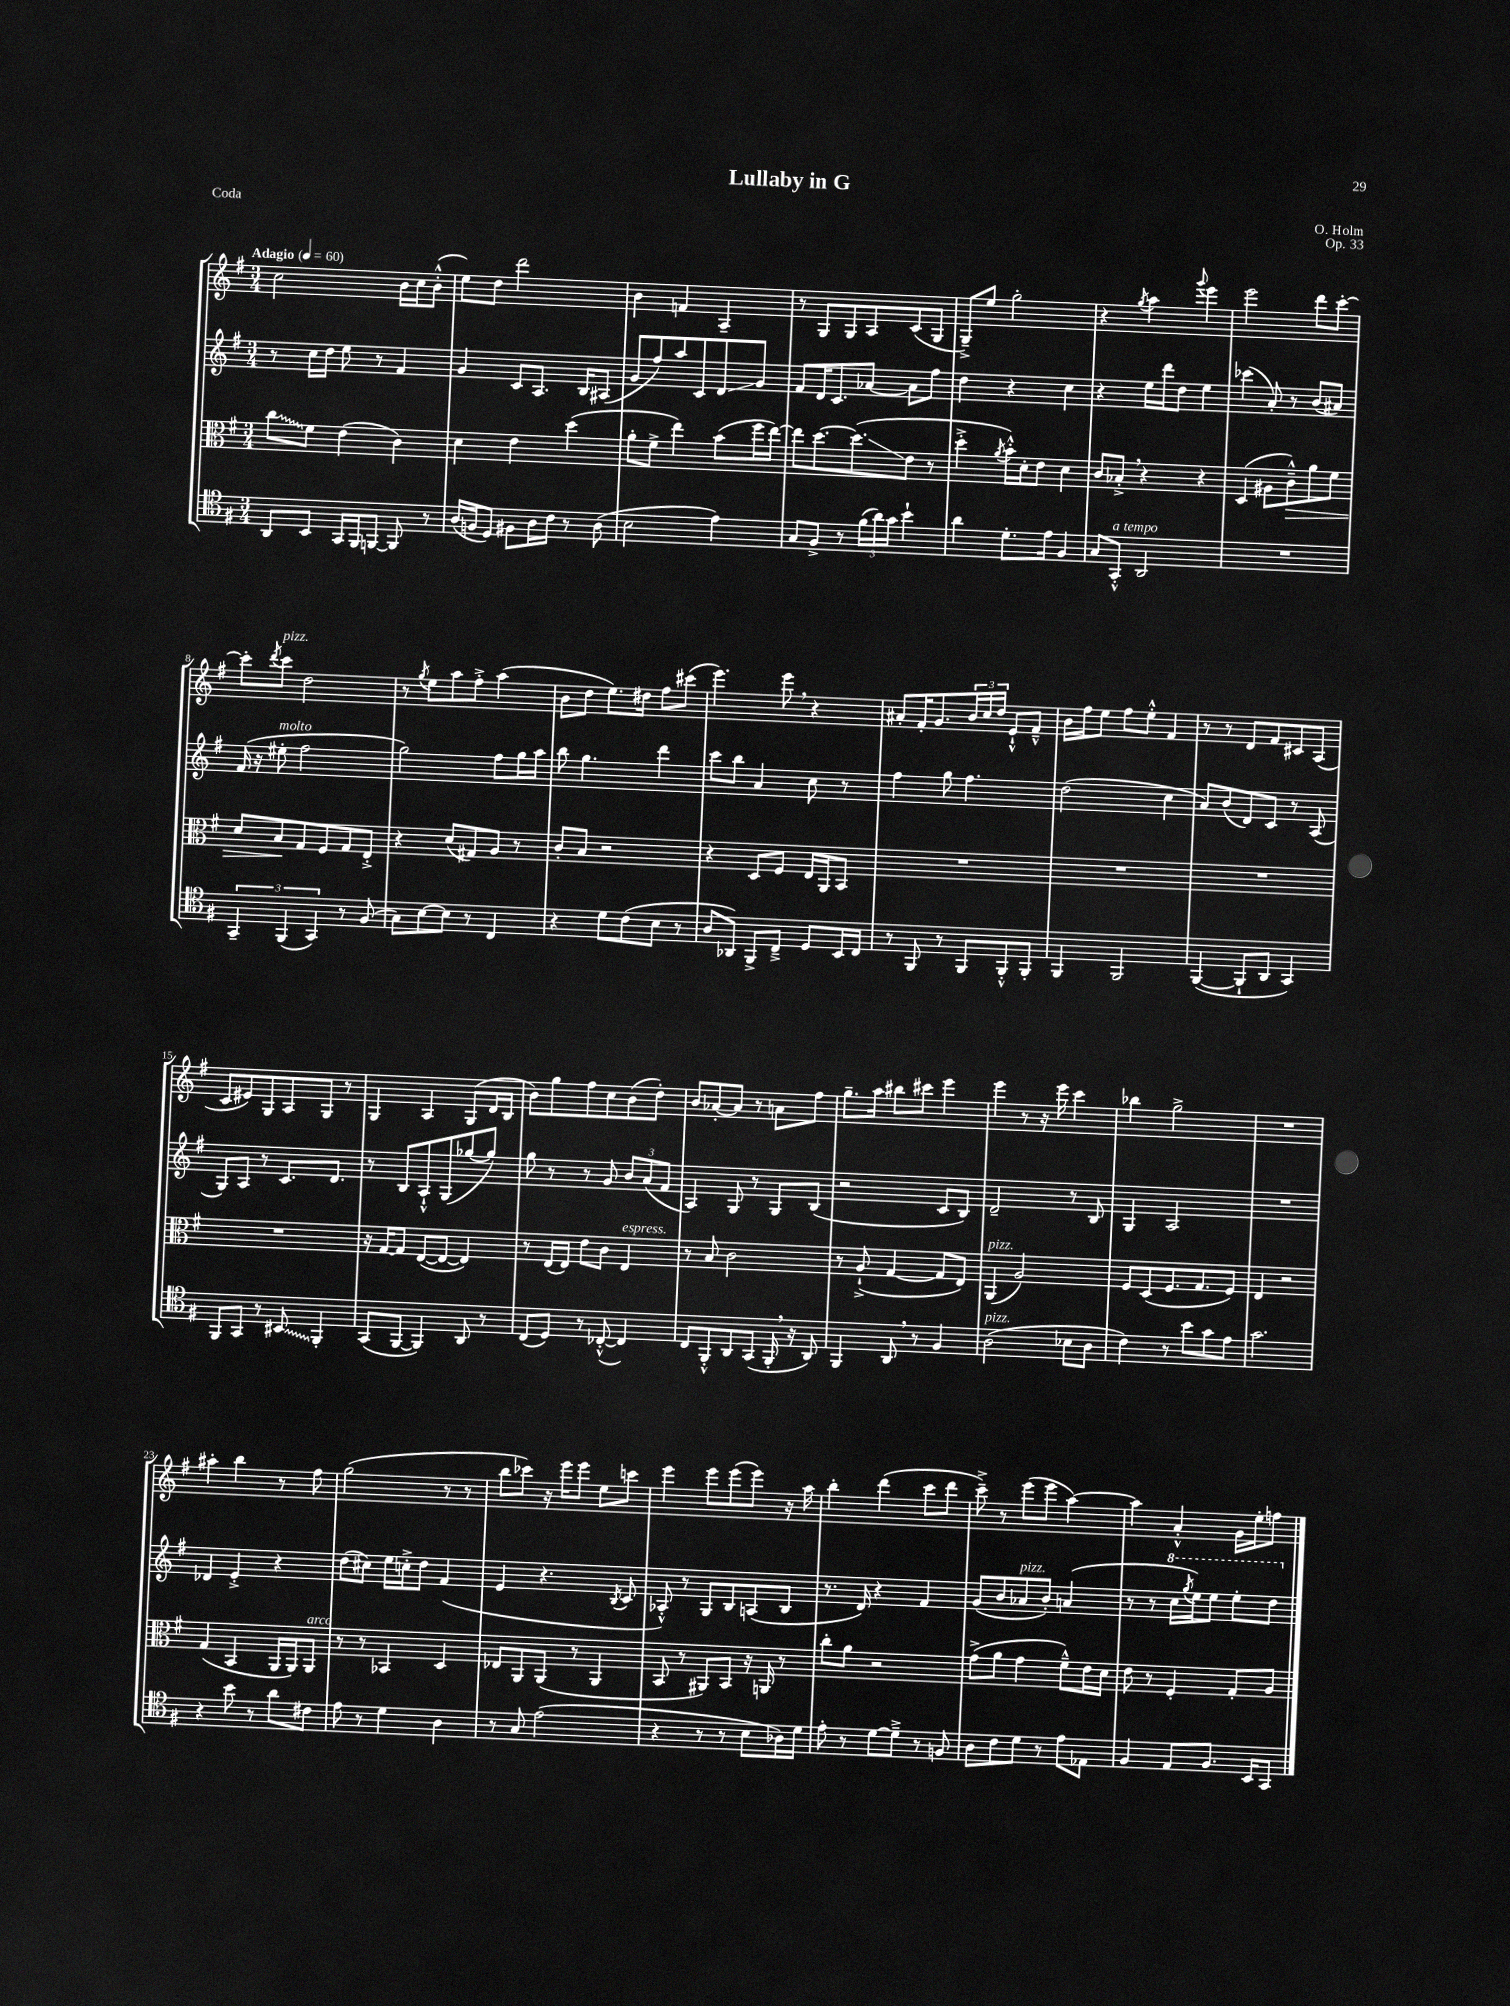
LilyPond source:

\header { title = "Lullaby in G" composer = "O. Holm" opus = "Op. 33" piece = "Coda" }
<<
\new StaffGroup <<
\new Staff = "s0" {
    \clef treble \key g \major \numericTimeSignature \time 3/4 \tempo "Adagio" 4 = 60
    c''2 b'16 c''16 b'8-.-^( |
    e''8) d''8 d'''2 |
    b'4 f'4 a4-- |
    r8 g8 g8 a8 c'8( g8 |
    g8--->) e''8 g''2-. |
    r4 \acciaccatura { g''8 } a''4 \appoggiatura { g'''8 } e'''4 |
    e'''2 d'''8 c'''8~-. |
    c'''8-. \acciaccatura { d'''8 } c'''8^\markup { \italic "pizz." } d''2 |
    r8 \acciaccatura { g''8 } e''8 a''8 fis''8-.-> a''4( |
    b'8 d''8 e''8.) dis''16 fis''8 cis'''8( |
    e'''4.) e'''8 \breathe r4 |
    ais'8-. fis'16-. g'8. \tuplet 3/2 { b'16 c''16 d''16 } e'8-!-^ fis'8---^ |
    b'16 fis''16 e''8 fis''8 e''8-.-^ fis'4 |
    r8 r8 d'8 fis'8 cis'8 a8( |
    c'8 eis'8) g8 a8 g8 r8 |
    g4 a4 g8( d'16 b16 |
    b'8) g''8 fis''8 c''8 b'8( d''8-.) |
    b'8 aes'8~-. aes'8 r8 a'8 fis''8 |
    g''8.-- a''16 bis''8 cis'''8 e'''4 |
    e'''4 r8 r16 e'''16 c'''4 |
    bes''4 g''2-> |
    R2. |
    ais''4-. b''4 r8 fis''8 |
    g''2( r8 r8 |
    b''8 ces'''8) r16 e'''16 e'''8 e''8 c'''8 |
    e'''4 e'''8 e'''8( e'''8) r16 a''16 |
    b''4-. d'''4( c'''8 d'''8 |
    c'''8--->) r8 e'''8( e'''8 a''4~) |
    a''4 a'4-.-^ g'16 e''16-. f''8 \bar "|." |
}
\new Staff = "s1" {
    \clef treble \key g \major \numericTimeSignature \time 3/4
    r8 c''16 d''16 e''8 r8 fis'4 |
    g'4 c'8 a8. b16 ais8( |
    g'8 fis''8) a''8 c'8 d'8\glissando g'8 |
    fis'8 d'16 c'8. aes'8~ aes'8 fis''8 |
    d''4 r4 c''4 |
    r4 e''16 d'''16 d''8 e''4 |
    ces'''4( a'8-.) r8 b'8( ais'8) |
    fis'16( r16 eis''8-.^\markup { \italic "molto" } fis''2 |
    g''2) fis''8 g''16 a''16 |
    b''8 g''4. d'''4 |
    c'''8 b''8 a'4 c''8 r8 |
    fis''4 g''8 fis''4. |
    d''2( c''4 |
    a'8) b'8( d'8) c'8 r8 a8( |
    g8) a8 r8 c'8. d'8. |
    r8 b8 a8-!-^ g8( ges''8~ ges''8) |
    g''8 r8 r8 g'8 \tuplet 3/2 { b'8 a'8( fis'8 } |
    a4) g8 r8 g8 b8( |
    r2 c'8 b8) |
    d'2-- r8 b8 |
    g4 a2 |
    R2. |
    des'4 e'4-.-> r4 |
    d''8( cis''8) e''16 c''16-.-> d''8 fis'4( |
    e'4 r4. \acciaccatura { b8 } c'8 |
    aes8-.-^) r8 g8 b8 a8( b8 |
    r8. d'16) r4 fis'4 |
    g'8( b'8 aes'8^\markup { \italic "pizz." } b'8-.) a'4( |
    r8 r8 \ottava #1 c'''16 \acciaccatura { g'''8 } e'''16) e'''8 e'''8-. d'''8 \ottava #0 \bar "|." |
}
\new Staff = "s2" {
    \clef alto \key g \major \numericTimeSignature \time 3/4
    \once \override Glissando.style = #'zigzag c''8\glissando fis'8 e'4( c'4) |
    d'4 e'4 d''4( |
    a'8-. fis'8-> e''4) b'8( fis''16 e''16~) |
    e''8 d''8.~ d''8.\glissando( e'8 r8 |
    d''4-.-> \acciaccatura { a'8 } b'16-.-^) d'16-. e'8 d'4 |
    c'8 bes8-.-> \breathe r4 r4 |
    d4( ais8 c'8---^\>) a'8 fis'8 |
    d'8 b8\! g8 fis8 g8 e8-.-> |
    r4 d'8( gis8) a8 r8 |
    c'8-. b8 r2 |
    r4 d8 fis8 e16 a,16 b,8 |
    R2. |
    R2. |
    R2. |
    R2. |
    r16 g16~ g8 e8~( e8~ e4) |
    r8 e16( e16) e'8 c'8 e4^\markup { \italic "espress." } |
    r8 b8 c'2 |
    r8 a8-!->( g4~ g8 e8) |
    a,4^\markup { \italic "pizz." }( a2) |
    fis8 d8( fis8. g8. fis8) |
    e4 r2 |
    g4( b,4 a,16 a,16) a,8^\markup { \italic "arco" } |
    r8 r8 bes,4 d4 |
    ees8 a,8 a,8( r8 a,4 |
    b,8 r8 ais,8) b,8 r16 a,16 r8 |
    c''8-. a'8 r2 |
    g'8->( a'8 g'4 fis'8---^) e'16 d'16 |
    e'8 r8 fis4-. g8-. a8 \bar "|." |
}
\new Staff = "s3" {
    \clef tenor \key g \major \numericTimeSignature \time 3/4
    a,8 b,8 g,16 fis,16 f,8~ f,8 r8 |
    a16( f16 d8) fis8 a16 c'16 r8 a8( |
    b2 e'4) |
    g8 fis8-> r8 \tuplet 3/2 { fis'16( a'16) g'16 } b'4-! |
    a'4 d'8.-. e'16 fis4 |
    g8 g,8-.-^^\markup { \italic "a tempo" } a,2 |
    R2. |
    \tuplet 3/2 { g,4-- fis,4( g,4) } r8 fis8( |
    g8) b8~ b8 r8 c4 |
    r4 d'8 c'8( b8 r8 |
    a8 aes,8) fis,8-> c8---> d8 b,16 c16 |
    r8 fis,8 r8 fis,8 fis,8-.-^ fis,8-. |
    fis,4 fis,2 |
    fis,4~( fis,8-! a,8 g,4) |
    fis,8 g,8 r8 \once \override Glissando.style = #'zigzag bis,8\glissando fis,4-. |
    g,8( fis,8~ fis,4) a,8 r8 |
    c8( d8) r8 ces8~-.-^( ces4) |
    c8 fis,8-.-^ a,8 g,8( fis,16-. \breathe r16 a,8) |
    fis,4 a,8 \breathe r8 fis4 |
    a2^\markup { \italic "pizz." }( bes8 a8 |
    c'4) r8 b'8 g'8 e'8 |
    g'2. |
    r4 b'8 r8 a'8 cis'8 |
    e'8 r8 d'4 a4 |
    r8 g8 e'2( |
    r4 r8 r8 b8 aes16) d'16 |
    e'8-. r8 d'8~ d'8---> r8 f8 |
    a8 c'8 d'8 r8 e'8 ees8 |
    fis4 e8 fis8. b,16 g,8 \bar "|." |
}
>>
>>
